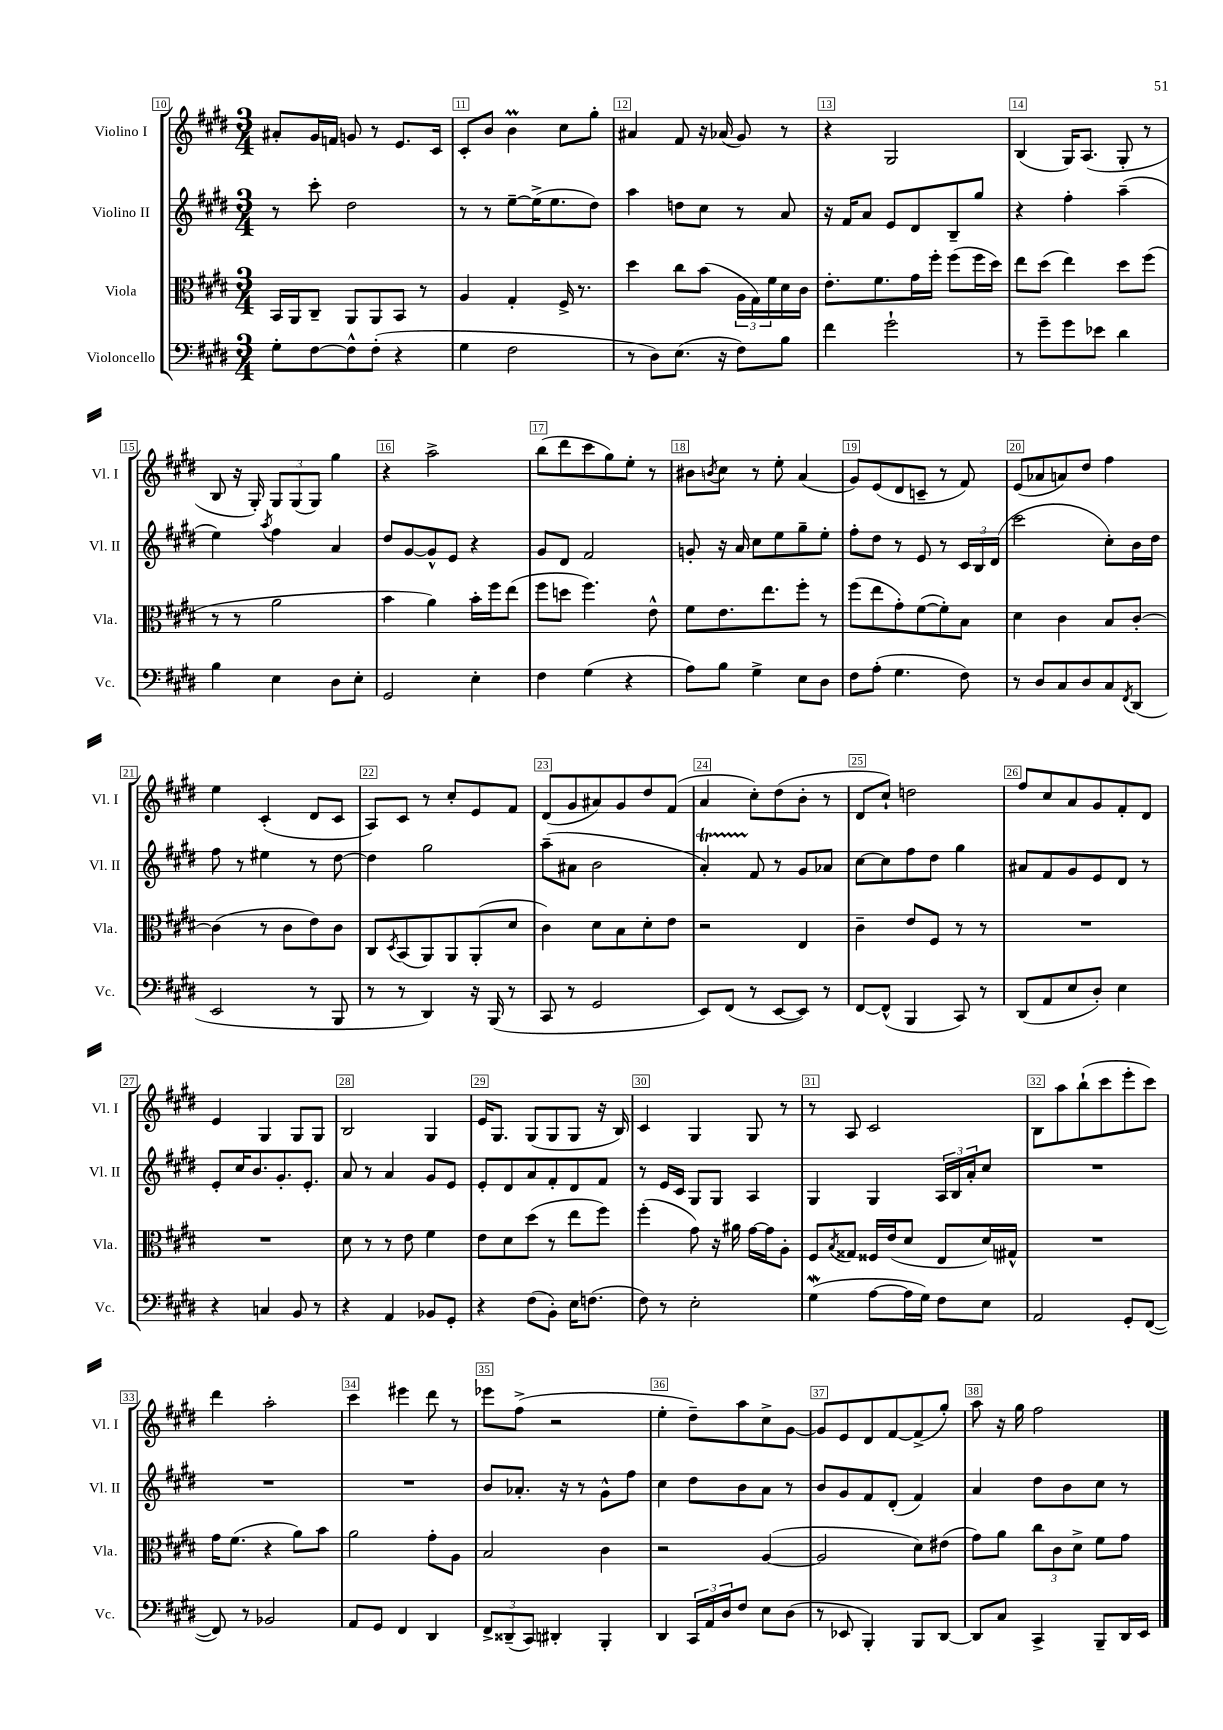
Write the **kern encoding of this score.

**kern	**kern	**kern	**kern
*staff4	*staff3	*staff2	*staff1
*clefF4	*clefC3	*clefG2	*clefG2
*k[f#c#g#d#]	*k[f#c#g#d#]	*k[f#c#g#d#]	*k[f#c#g#d#]
*M3/4	*M3/4	*M3/4	*M3/4
8G#'	16BB	8r	8a#'
.	16AA	.	.
[8F#	8C#~	8ccc#'	16g#
.	.	.	16f
8F#^^]	8AA	2dd#	8g
(8F#'	8AA	.	8r
4r	8BB	.	8.e
.	8r	.	.
.	.	.	16c#
=	=	=	=
4G#	4A	8r	8c#'
.	.	8r	8b
2F#	4G#'	[8ee~	4b
.	.	(16ee^]	.
.	.	8.ee	.
.	16F#^	.	8cc#
.	8.r	.	.
.	.	8dd#)	8gg#'
=	=	=	=
8r	4dd#	4aa	4a#
8D#)	.	.	.
(8.E	8cc#	8dd	8f#
.	(8b	8cc#	16r
16r	.	.	(16a-
8F#)	24A	8r	8g#)
.	24G#)	.	.
.	24f#	.	.
8B	16d#	8a	8r
.	16c#	.	.
=	=	=	=
4f#	8.e'	16r	4r
.	.	16f#	.
.	.	8a	.
.	8.f#	.	.
2g#`	.	8e	2G#
.	16g#	8d#	.
.	16ff#'	.	.
.	(8ff#	8B~	.
.	16ff#	8gg#	.
.	16dd#)	.	.
=	=	=	=
8r	8ee	4r	(4B
8g#~	(8dd#	.	.
8g#	4ee)	4ff#'	16G#)
.	.	.	(8.A
8e-	.	.	.
4d#	8dd#	(4aa~	8G#'
.	(8ff#	.	8r
=	=	=	=
4B	8r	4ee)	8B
.	8r	.	16r
.	.	.	16G#')
.	.	8qaa	.
4E	2a	4ff#	12G#
.	.	.	(12G#
.	.	.	12G#)
8D#	.	4a	4gg#
8E'	.	.	.
=	=	=	=
2GG#	4b	8dd#	4r
.	.	[8g#	.
.	4a)	8g#^^]	2aa^
.	.	8e	.
4E'	16b'	4r	.
.	16ff#	.	.
.	(8ee	.	.
=	=	=	=
4F#	8ff#	8g#	(8bb
.	8dd	8d#	8ddd#
(4G#	4.ff#)	2f#	8ccc#
.	.	.	8gg#)
4r	.	.	8ee'
.	8e^^	.	8r
=	=	=	=
8A)	8f#	8g'	8b#
.	.	.	8qb
8B	8.e	16r	8cc#
.	.	16a	.
4G#^	.	8cc#	8r
.	8.ee	.	.
.	.	8ee	8ee'
8E	8ff#'	8gg#~	(4a
8D#	8r	8ee'	.
=	=	=	=
8F#	(8ff#	8ff#'	8g#)
(8A'	8ee	8dd#	(8e
4.G#	8g#')	8r	8d#
.	([8f#	8e	8c~
.	8f#'])	8r	8r
8F#)	8B	24c#	8f#)
.	.	24B	.
.	.	(24d#	.
=	=	=	=
8r	4d#	2ccc#	(8e
8D#	.	.	8a-
8C#	4c#	.	8a)
8D#	.	.	8dd#
8C#	8B	8cc#')	4ff#
8qFF#	.	.	.
(8DD#	[8c#'	16b	.
.	.	16dd#	.
=	=	=	=
2EE	(4c#]	8ff#	4ee
.	.	8r	.
.	8r	4ee#	(4c#'
.	8c#	.	.
8r	8e)	8r	8d#
8BBB	8c#	[8dd#	8c#
=	=	=	=
8r	8C#	4dd#]	8A)
.	8qD#	.	.
8r	(8BB	.	8c#
4DD#)	8AA)	2gg#	8r
.	8AA	.	8cc#'
16r	(8AA'	.	8e
(16BBB	.	.	.
8r	8d#	.	8f#
=	=	=	=
8CC#	4c#)	(8aa~	(8d#
8r	.	8a#	8g#
2GG#	8d#	2b	8a#)
.	8B	.	8g#
.	8d#'	.	8dd#
.	8e	.	(8f#
=	=	=	=
8EE)	2r	4a')	4a
(8FF#	.	.	.
8r	.	8f#	8cc#')
[8EE	.	8r	(8dd#
8EE])	4E	8g#	8b'
8r	.	8a-	8r
=	=	=	=
[8FF#	4c#~	[8cc#	8d#
(8FF#^^]	.	8cc#]	8cc#`)
4BBB	8e	8ff#	2dd
.	8F#	8dd#	.
8CC#)	8r	4gg#	.
8r	8r	.	.
=	=	=	=
(8DD#	2.r	8a#	8ff#
8AA	.	8f#	8cc#
8E	.	8g#	8a
8D#')	.	8e	8g#
4E	.	8d#	8f#'
.	.	8r	8d#
=	=	=	=
4r	2.r	8e'	4e
.	.	16cc#	.
.	.	8.b	.
4C	.	.	4G#
.	.	8.g#'	.
8BB	.	.	8G#
.	.	8.e'	.
8r	.	.	8G#
=	=	=	=
4r	8d#	8a	2B
.	8r	8r	.
4AA	8r	4a	.
.	8e	.	.
8BB-	4f#	8g#	4G#
8GG#'	.	8e	.
=	=	=	=
4r	8e	8e'	16e
.	.	.	8.G#
.	8d#	8d#	.
(8F#	(8dd#	8a	(8G#
8BB')	8r	8f#'	8G#
16E	8ee	8d#	8G#
(8.F	.	.	.
.	8ff#)	8f#	16r
.	.	.	16B)
=	=	=	=
8F#)	(4ff#'	8r	4c#
8r	.	16e	.
.	.	16c#	.
2E'	8g#)	8G#	4G#
.	16r	8G#	.
.	16a#	.	.
.	[16g#	4A	8G#
.	16g#]	.	.
.	8A'	.	8r
=	=	=	=
(4G#	8F#	4G#	8r
.	8qB	.	.
.	8G##	.	8A
[8A	16F##	4G#	2c#
.	(16e	.	.
16A]	8d#	.	.
16G#)	.	.	.
8F#	8E	24A	.
.	.	24B	.
.	.	24a'	.
8E	16d#)	8cc#	.
.	16G#^^	.	.
=	=	=	=
2AA	2.r	2.r	8B
.	.	.	8aa
.	.	.	(8bb`
.	.	.	8ccc#
8GG#'	.	.	8eee'
([8FF#	.	.	8ccc#)
=	=	=	=
8FF#])	16g#	2.r	4ddd#
.	(8.f#	.	.
8r	.	.	.
2BB-	4r	.	2aa'
.	8a)	.	.
.	8b	.	.
=	=	=	=
8AA	2a	2.r	4ccc#
8GG#	.	.	.
4FF#	.	.	4eee#
4DD#	8g#'	.	8ddd#
.	8A	.	8r
=	=	=	=
12FF#^	2B	8b	8eee-
(12DD##~	.	.	.
.	.	8.a-'	(8ff#^
12CC#)	.	.	.
4DD#'	.	.	2r
.	.	16r	.
.	.	8r	.
4BBB'	4c#	8g#^^	.
.	.	8ff#	.
=	=	=	=
4DD#	2r	4cc#	4ee'
24CC#	.	8dd#	8dd#~)
24AA	.	.	.
24D#	.	.	.
8F#	.	8b	8aa
8E	([4A	8a	8cc#^
(8D#	.	8r	[8g#
=	=	=	=
8r	2A]	8b	8g#]
8EE-	.	8g#	8e
4BBB')	.	8f#	8d#
.	.	(8d#'	[8f#
8BBB	8d#)	4f#)	(8f#^]
[8DD#	(8e#	.	8gg#')
=	=	=	=
8DD#]	8g#)	4a	8aa
8C#	8a	.	16r
.	.	.	16gg#
4CC#^	12cc#	8dd#	2ff#
.	12c#	.	.
.	.	8b	.
.	12d#^	.	.
8BBB~	8f#	8cc#	.
16DD#	8g#	8r	.
16EE	.	.	.
==	==	==	==
*-	*-	*-	*-
